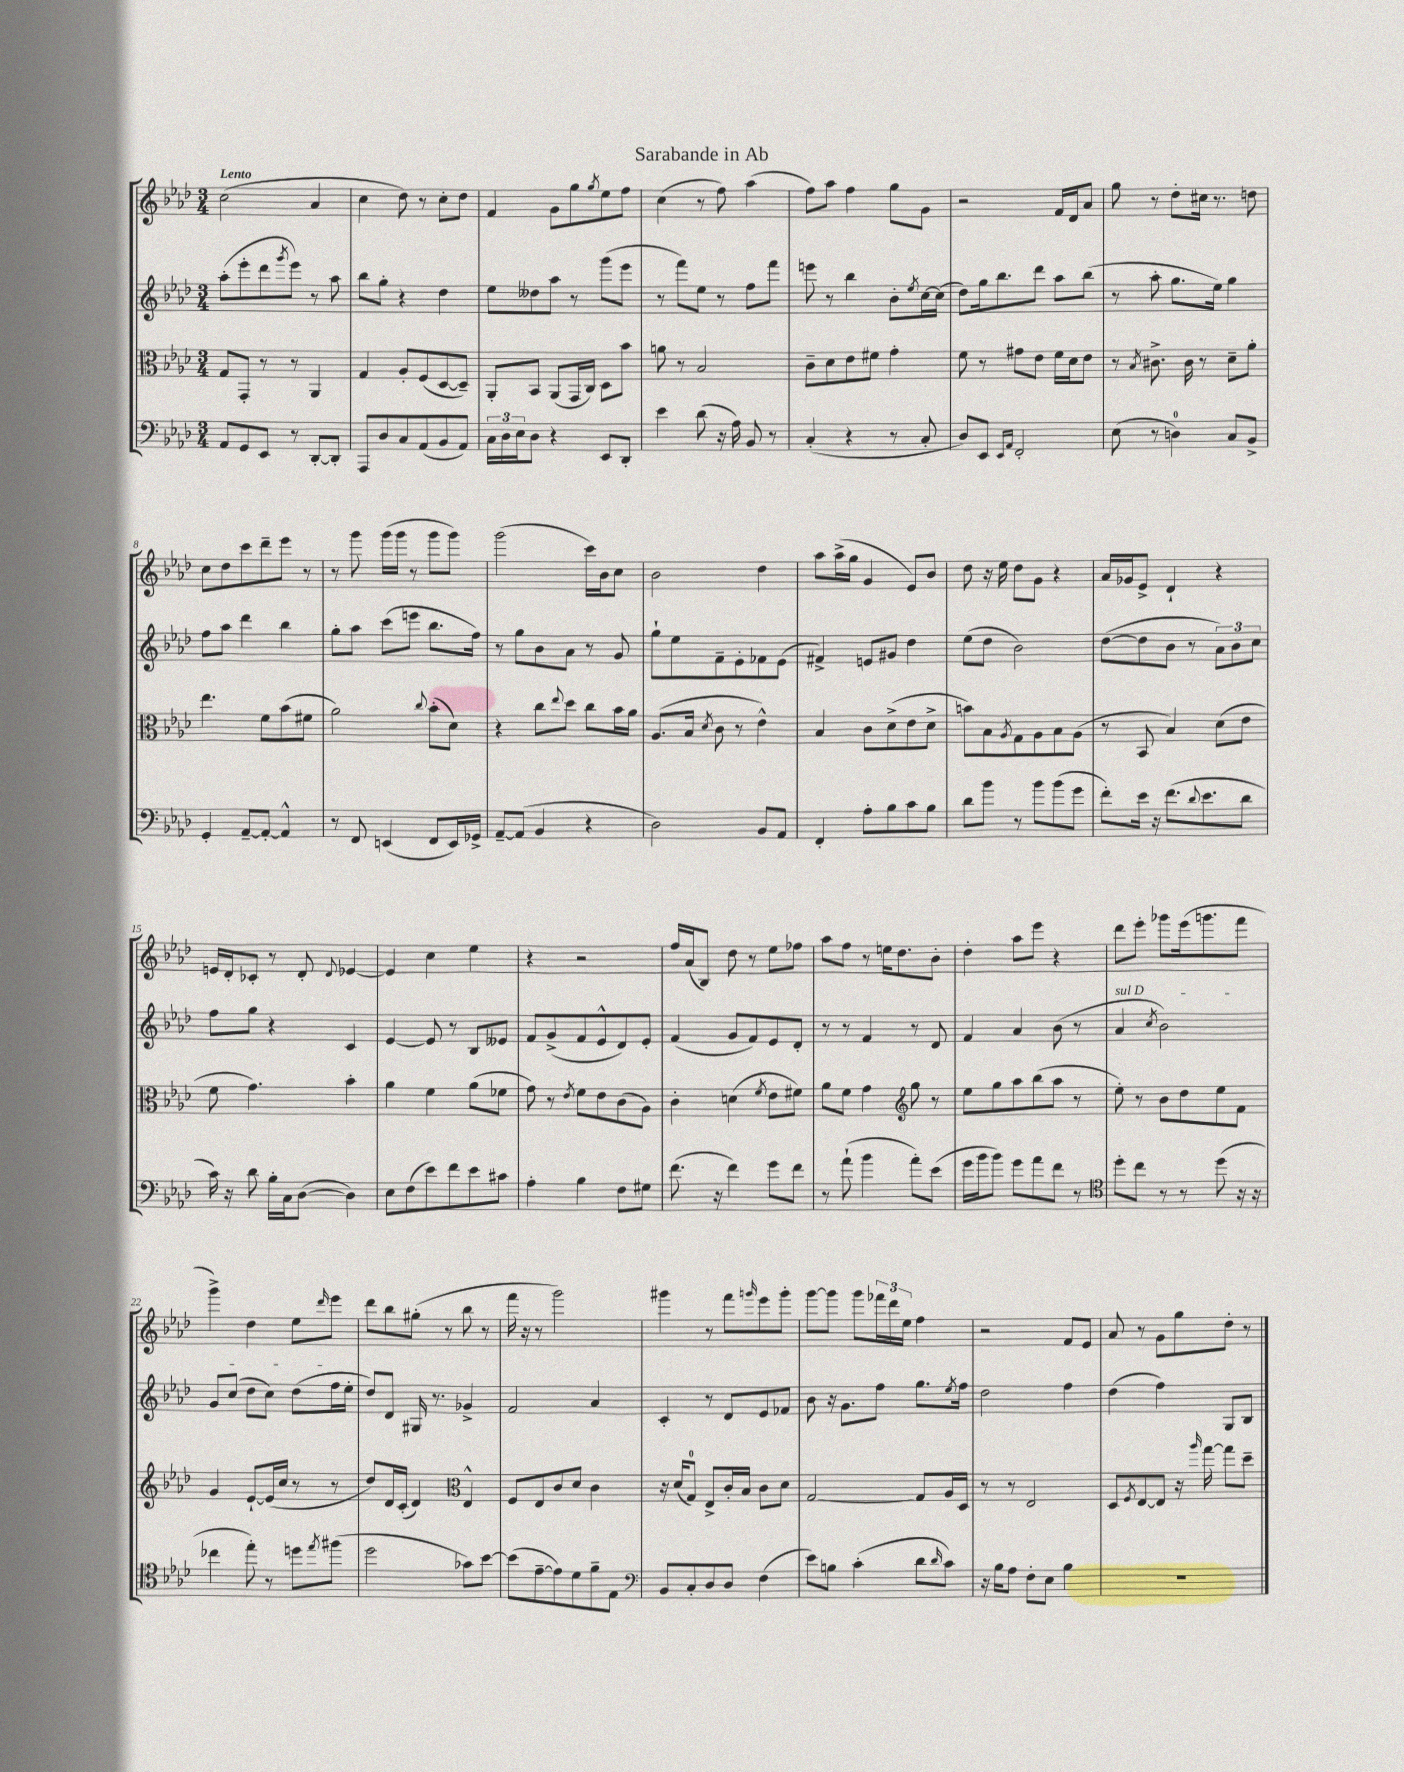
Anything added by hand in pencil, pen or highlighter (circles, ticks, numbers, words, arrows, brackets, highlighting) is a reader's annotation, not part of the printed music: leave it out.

**kern	**kern	**kern	**kern
*part4	*part3	*part2	*part1
*staff4	*staff3	*staff2	*staff1
*clefF4	*clefC3	*clefG2	*clefG2
*k[b-e-a-d-]	*k[b-e-a-d-]	*k[b-e-a-d-]	*k[b-e-a-d-]
*M3/4	*M3/4	*M3/4	*M3/4
=1	=1	=1	=1
!	!	!	!LO:TX:a:B:t=Lento
8AA-/L	8G/L	(8aa-'\L	(2cc\
8GG/	8GG'/J	8eee-'\	.
8EE-/J	8r	8ddd-\	.
.	.	8qggg/	.
8r	8r	8eee-\J)	.
[8DD-'/L	4AA-/	8r	4a-/
8DD-'/J]	.	8aa-\	.
=2	=2	=2	=2
8AAA-/L	4G/	8bb-\L	4cc\
8D-/	.	8gg'\J	.
8C/	8A-'/L	4r	8dd-\)
(8AA-/	(8F/	.	8r
8BB-/	[8D-/	4dd-\	8cc'\L
8AA-/J)	8D-~/J])	.	8dd-\J
=3	=3	=3	=3
24C\LL	8AA-'/L	8ee-\L	4f/
24D-\	.	.	.
24E-\J	.	.	.
8D-\J	8BB-/J	8dd--X\	.
4r	(8AA-/L	8aa-\J	8g\L
.	16GG/L	8r	8gg\
.	16C/JJ)	.	.
.	.	.	8qgg/
8EE-/L	8D-\L	(8ggg\L	8ee-\
8DD-'/J	8b-\J	8eee-\J	8ff\J
=4	=4	=4	=4
4e-\	8an\	8r	(4cc\
.	8r	8fff\L)	.
(8d-\	2B-/	8ee-\J	8r
16r	.	8r	8ff\)
16A-\)	.	.	.
8BB-/	.	8ff\L	(4aa-\
8r	.	8fff\J	.
=5	=5	=5	=5
(4C'/	8c~\L	8eeen\	8ff\L)
.	8d-\	8r	8aa-\J
4r	8e-\	4bb-\	4ff\
.	8f#X\J	.	.
8r	4g'\	8b-'\L	8gg\L
.	.	8qee-/	.
8C'/	.	[16cc\L	8g\J
.	.	(16cc\JJ]	.
=6	=6	=6	=6
8D-/L)	8f\	8dd-\L)	2r
8EE-/J	8r	16gg\k	.
.	.	8.bb-\	.
16qqEE-/LL	.	.	.
16qqAA-/JJ	.	.	.
2FF'/	8g#X\L	.	.
.	8e-\J	8ddd-\J	.
.	16f\LL	8aa-\L	16f/LL
.	16d-\J	.	16d-/J
.	8e-\J	(8bb-\J	8a-/J
=7	=7	=7	=7
(8E-\	8r	8r	8gg\
.	8qB-/	.	.
8r	8.c#X^\	8aa-'\	8r
4Dn\)	.	8.gg\L	8dd-'\L
.	16c#\	.	.
.	8r	.	16cc#X\Jk
.	.	16ee-\Jk)	8.r
8C/L	8d-~\L	4gg\	.
8BB-^/J	8a-'\J	.	8ddn\
!!LO:LB:g=z
=8	=8	=8	=8
4GG'/	4.ee-\	8ff\L	8cc\L
.	.	8aa-\J	8dd-\
[8AA-~/L	.	4ddd-\	8ccc\
8AA-'/J_	8f\L	.	8ddd-~\
4AA-^^/]	(8b-\	4bb-\	8eee-\J
.	8f#X\J	.	8r
=9	=9	=9	=9
8r	2a-\)	8gg'\L	8r
8FF/	.	8aa-\J	8ggg\
(4EEn/	.	(8ccc\L	(16ggg\LL
.	.	.	16ggg\JJ
.	.	8eeen\J	8r
.	8qqcc/	.	.
8FF/L	(8b-'\L	8.bb-\L	8ggg\L
16EE/L)	8d-\J)	.	8ggg\J)
16GG-X^/JJ	.	16ff\Jk)	.
=10	=10	=10	=10
[8AA-~/L	4r	8r	(2ggg\
(8AA-/J]	.	8gg\L	.
4BB-/	8cc\L	8b-\	.
.	8qqee-/	.	.
.	8dd-\J	8a-\J	.
4r	8cc\L	8r	16ccc\LL)
.	.	.	16b-\J
.	16b-\L	8g/	8cc\J
.	16a-\JJ	.	.
=11	=11	=11	=11
2D-\)	(8.A-/L	8gg`\L	2b-\
.	.	8ee-\	.
.	16B-/Jk	.	.
.	8qd-/	.	.
.	8c\	8f~\	.
.	8r	8e-'\	.
8BB-/L	4e-^^\)	8f-X\	4dd-\
8AA-/J	.	(8e-\J	.
=12	=12	=12	=12
4FF'/	4B-/	4f#X^/)	8aa-\L
.	.	.	(16aa-^\L
.	.	.	16gg\JJ
8A-'\L	8c\L	8en/L	4g/
8B-\	(8d-^\	8g#X/J	.
8c\	8e-\	4dd-\	8e-/L)
8B-\J	8d-^\J	.	8b-/J
=13	=13	=13	=13
8d-\L	8bn\L)	(8ee-\L	8dd-\
8b-\J	8B-\	8dd-\J	16r
.	.	.	16ee-\
.	8qA-/	.	.
8r	8G\	2b-\)	8dd-\L
8b-\L	8A-\	.	8g\J
(8b-\	8B-\	.	4r
8g\J	(8A-\J	.	.
=14	=14	=14	=14
8f'\L)	8r	([8dd-\L	16a-/LL
.	.	.	16g-X/J
16e-\Jk	8BB-/	8dd-\]	8e-^/J
16r	.	.	.
(8.f\L	4B-/)	8b-\J	4d-`/
.	.	8r	.
8qqd-/	.	.	.
8.e-\	.	.	.
.	(8d-\L	12a-\L)	4r
.	.	12b-\	.
8d-\J	8e-\J	.	.
.	.	12cc\J	.
!!LO:LB:g=z
=15	=15	=15	=15
16c\)	8f\	8ff\L	16en/LL
16r	.	.	16d-'/J
8d-\	4.g\)	8gg\J	8c-X'/J
16B-'\LL	.	4r	8r
16C\J	.	.	.
([8D-\J	.	.	8d-'/
.	.	.	8qqd-/
4D-\])	4b-'\	4c/	[4e-X/
=16	=16	=16	=16
8E-\L	4a-\	[4e-/	4e-/]
(8F\	.	.	.
8e-\)	4f\	8e-/]	4cc\
8f\	.	8r	.
8e-\	(8a-\L	8B-/L	4ee-\
8c#X\J	8f-X\J	8e--X/J	.
=17	=17	=17	=17
4A-'\	8g\)	8f/L	4r
.	8r	(8g^/	.
.	8qe-/	.	.
4B-\	8f\L	8f/	2r
.	8e-\	8e-^^/	.
8F\L	(8c\	8d-/)	.
8G#X\J	8A-\J)	8e-'/J	.
=18	=18	=18	=18
(8.f\	4c'\	(4f/	16ff/LL
.	.	.	(16a-/J
.	.	.	8B-/J)
16r	.	.	.
4f\)	(4dn\	8g/L	8dd-\
.	.	8f/)	8r
.	8qf/	.	.
8g\L	8e-\L	8e-/	8ee-\L
8f\J	8f#X\J)	8d-'/J	8ff-X\J
=19	=19	=19	=19
8r	8a-\L	8r	8aa-\L
(8a-`\	8f\J	8r	8ff\J
4b-\	4g\	4f/	8r
.	.	.	16een\KL
.	.	.	8.dd-\
*	*clefG2	*	*
8a-'\L)	8gg\	8r	.
(8e-\J	8r	8d-/	8b-'\J
=20	=20	=20	=20
16g\LL	8ee-\L	4f/	4dd-'\
16b-\J	.	.	.
8b-\J)	8gg\	.	.
8g\L	8aa-\	4a-/	8aa-\L
8a-\	(8bb-\	.	8eee-\J
8f\J	8aa-\J	(8b-\	4r
8r	8r	8r	.
=21	=21	=21	=21
*clefC4	*	*	*
!	!	!LO:TX:a:i:t=sul D	!
8dd-'\L	8ee-'\)	4a-/	8ddd-\L
8cc\J	8r	.	8eee-'\J
.	.	8qcc/	.
8r	8b-\L	2b-\)	8ggg-X\L
8r	8dd-\	.	(16eee-\k
.	.	.	8.gggn\
(8dd-\	8ee-\	.	.
16r	8f\J	.	8fff\J
16r	.	.	.
!!LO:LB:g=z
=22	=22	=22	=22
4cc-X\	4g/	8g/L	4ggg^\)
.	.	(8cc/J	.
8ee-'\)	[8e-`/L	8dd-\L	4dd-\
8r	(16e-/L]	8cc\J)	.
.	16cc/JJ	.	.
8ddn\L	8r	(8dd-\L	8ee-\L
8qee-/	.	.	16qqddd-/
(8ff#X\J	8r	16ff\L	8eee-\J
.	.	16ee-'\JJ	.
=23	=23	=23	=23
2dd-\	8dd-/L)	8dd-/L)	8ddd-\L
.	16d-/L	8d-/J	8bb-\
.	(16c'/JJ	.	.
.	4d-/)	16G#X/	(8gg#X'\J
.	.	8.r	.
.	.	.	8r
*	*clefC3	*	*
8g-X\L)	4E-^^/	4g-X^/	8bb-\
[8b-\J	.	.	8r
=24	=24	=24	=24
(8b-\L]	8F/L	2f/	16fff\
.	.	.	16r
[8e-~\	8E-/	.	8r
8e-\])	8c/	.	2ggg\)
8d-\	8d-/J	.	.
8f~\	4c\	4a-/	.
8E-\J	.	.	.
=25	=25	=25	=25
*clefF4	*	*	*
8BB-/L	16r	4c'/	4ggg#X\
.	(16d-/KL	.	.
8C'/	8G/J)	.	.
8D-/	8E-^/L	8r	8r
8D-/J	16c'/L	8d-/L	8fff\L
.	16B-/JJ	.	.
.	.	.	16qqgggn/
(4F\	8c\L	8e-/	8eee-\
.	8d-\J	8f-X/J	8ggg'\J
=26	=26	=26	=26
8e-\L)	[2G/	8b-\	[8ggg\L
8Bn\J	.	16r	8ggg\J]
.	.	8.g\L	.
(4c'\	.	.	8ggg\L
.	.	8ff\J	24fff-X\L
.	.	.	24ddd-\
.	.	.	24ee-\JJ
8d-\L	8G/L]	8.gg\L	4ff\
16qqd-/	.	.	.
8c\J)	16A-/L	.	.
.	.	8qee-/	.
.	16D-/JJ	16ff\Jk	.
=27	=27	=27	=27
16r	8r	2dd-\	2r
16B-\KL	.	.	.
8A-\J	8r	.	.
8F'\L	2E-/	.	.
8E-\J	.	.	.
4B-\	.	4ff\	8f/L
.	.	.	8e-/J
=28	=28	=28	=28
2.r	8D-/L	(4dd-\	8a-/
.	8qF/	.	.
.	[8E-/	.	8r
.	8E-/J]	4ff\)	8g\L
.	16r	.	8gg\
.	16qqaa-/	.	.
.	[16gg\	.	.
.	8gg\L]	8G/L	8dd-'\J
.	8dd-~\J	8B-/J	8r
==	==	==	==
*-	*-	*-	*-
